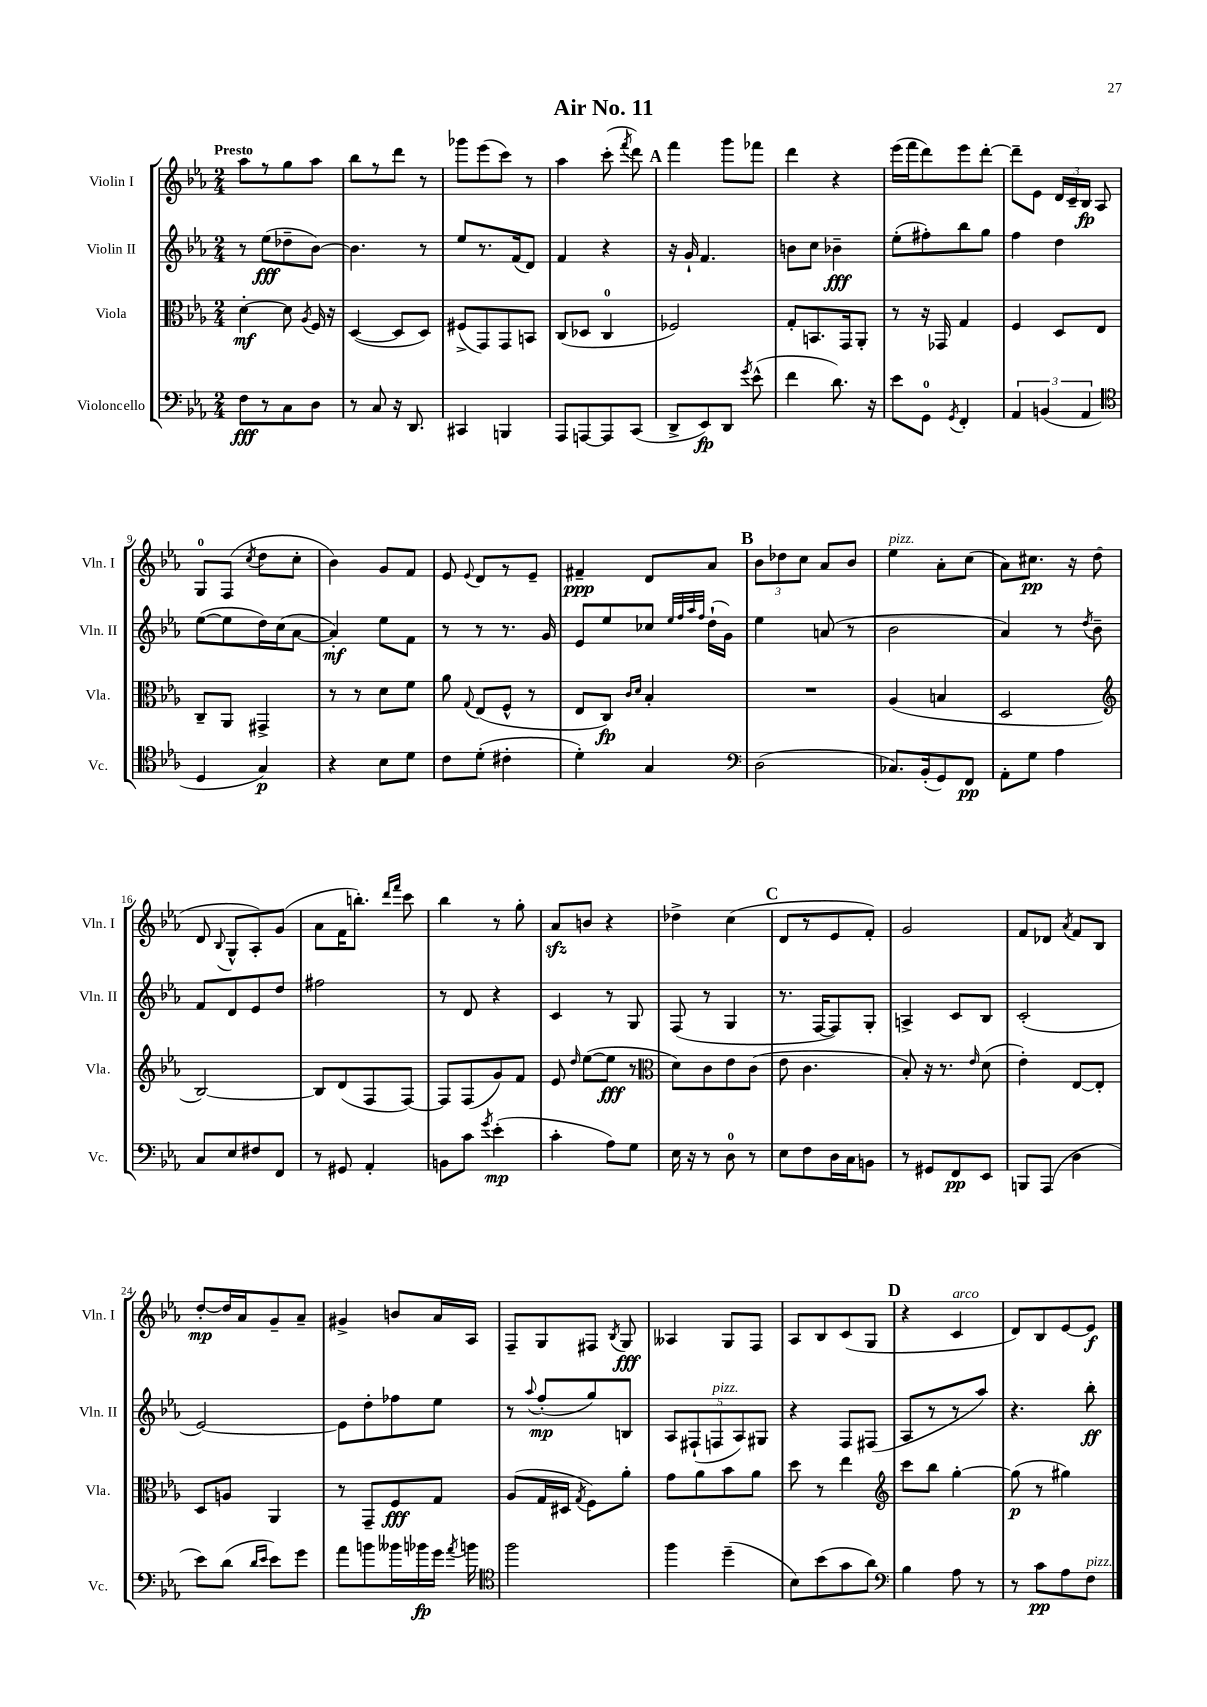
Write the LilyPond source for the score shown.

\header { title = "Air No. 11" }
<<
\new StaffGroup <<
\new Staff = "s0" \with { instrumentName = "Violin I" shortInstrumentName = "Vln. I" } {
    \clef treble \key ees \major \numericTimeSignature \time 2/4 \tempo "Presto"
    \autoBeamOff aes''8[ r8 g''8 aes''8] |
    bes''8[ r8 d'''8] r8 |
    ges'''8[ ees'''8( c'''8]) r8 |
    aes''4 c'''8-.( \acciaccatura { f'''8 } d'''8) |
    \mark \markup { \bold "A" } f'''4 g'''8[ fes'''8] |
    d'''4 r4 |
    ees'''16[( f'''16 d'''8) ees'''8 d'''8]~-. |
    d'''8[-- ees'8] \tuplet 3/2 { d'16[ c'16-- bes16]\fp } aes8 |
    g8[-0 f8]( \acciaccatura { c''8 } d''8[ c''8]-. |
    bes'4) g'8[ f'8] |
    ees'8 \appoggiatura { ees'8 } d'8[ r8 ees'8]-- |
    fis'4--\ppp d'8[ aes'8] |
    \mark \markup { \bold "B" } \tuplet 3/2 { bes'8[ des''8 c''8] } aes'8[ bes'8] |
    ees''4^\markup { \italic "pizz." } aes'8[-. c''8]( |
    aes'8[) cis''8.]\pp r16 d''8( |
    d'8 \appoggiatura { bes8 } g8[-^ aes8-.) g'8]( |
    aes'8[ f'16 b''8.]-.) \grace { d'''16[ f'''16] } c'''8 |
    bes''4 r8 g''8-. |
    aes'8[\sfz b'8] r4 |
    des''4-> c''4( |
    \mark \markup { \bold "C" } d'8[ r8 ees'8 f'8]-.) |
    g'2 |
    f'8[ des'8] \acciaccatura { aes'8 } f'8[ bes8] |
    d''8[~-.\mp d''16 aes'16 g'8-- aes'8]-- |
    gis'4-> b'8[ aes'16 aes16] |
    f8[-- g8 fis8] \acciaccatura { bes8 } g8\fff |
    aeses4 g8[ f8] |
    aes8[ bes8 c'8( g8] |
    \mark \markup { \bold "D" } r4 c'4^\markup { \italic "arco" } |
    d'8[) bes8 ees'8~ ees'8]\f \bar "|." |
}
\new Staff = "s1" \with { instrumentName = "Violin II" shortInstrumentName = "Vln. II" } {
    \clef treble \key ees \major \numericTimeSignature \time 2/4
    \autoBeamOff r8 ees''8[\fff( des''8-- bes'8]~) |
    bes'4. r8 |
    ees''8[ r8. f'16( d'8]) |
    f'4 r4 |
    \mark \markup { \bold "A" } r16 g'16-! f'4. |
    b'8[ c''8] bes'4--\fff |
    ees''8[-.( fis''8-.) bes''8 g''8] |
    f''4 d''4 |
    ees''8[~( ees''8 d''16) c''16( aes'8]~ |
    aes'4-.\mf) ees''8[ f'8] |
    r8 r8 r8. g'16 |
    ees'8[ ees''8 ces''8] \grace { ees''32[ f''32 aes''32 f''32] } d''16[-!( g'16]) |
    \mark \markup { \bold "B" } ees''4 a'8( r8 |
    bes'2 |
    aes'4) r8 \acciaccatura { d''8 } bes'8-- |
    f'8[ d'8 ees'8 d''8] |
    fis''2 |
    r8 d'8 r4 |
    c'4 r8 g8 |
    f8( r8 g4 |
    \mark \markup { \bold "C" } r8. f16[~ f8) g8]-. |
    a4-> c'8[ bes8] |
    c'2-.( |
    ees'2~) |
    ees'8[ d''8-. fes''8 ees''8] |
    r8 \appoggiatura { aes''8 } f''8[-.\mp( g''8) b8] |
    \tuplet 5/4 { aes8[ fis8-!( f8^\markup { \italic "pizz." } aes8) gis8] } |
    r4 f8[ fis8]( |
    \mark \markup { \bold "D" } aes8[ r8 r8 aes''8]) |
    r4. bes''8-.\ff \bar "|." |
}
\new Staff = "s2" \with { instrumentName = "Viola" shortInstrumentName = "Vla." } {
    \clef alto \key ees \major \numericTimeSignature \time 2/4
    \autoBeamOff d'4~-.\mf d'8 \acciaccatura { aes8 } f16 r16 |
    d4~( d8[ d8]) |
    fis8[->( g,8) g,8 b,8] |
    c8[( des8] c4-0 |
    \mark \markup { \bold "A" } fes2) |
    g8[-. b,8. g,16 aes,8]-. |
    r8 r16 ges,16 g4 |
    f4 d8[ ees8] |
    c8[-- aes,8] gis,4-> |
    r8 r8 d'8[ f'8] |
    aes'8 \appoggiatura { g8 } ees8[( f8]-^ r8 |
    ees8[ c8]\fp) \grace { c'16[ d'16] } bes4-. |
    \mark \markup { \bold "B" } R2 |
    aes4( b4 |
    d2 |
    \clef treble bes2~) |
    bes8[ d'8( f8 f8]~) |
    f8[ f8( g'8) f'8] |
    ees'8 \grace { d''16 } ees''8[~( ees''8]\fff r8 |
    \clef alto d'8[) c'8 ees'8 c'8]( |
    \mark \markup { \bold "C" } ees'8 c'4. |
    bes8-.) r16 r8. \grace { ees'16 } d'8( |
    ees'4-.) ees8[~ ees8]-. |
    d8[ a8] aes,4 |
    r8 g,8[-- f8\fff g8] |
    aes8[( g16 dis16] \acciaccatura { g8 } f8[) aes'8]-. |
    g'8[ aes'8 bes'8 aes'8] |
    d''8 r8 ees''4 |
    \mark \markup { \bold "D" } \clef treble c'''8[ bes''8] g''4~-. |
    g''8\p( r8 gis''4) \bar "|." |
}
\new Staff = "s3" \with { instrumentName = "Violoncello" shortInstrumentName = "Vc." } {
    \clef bass \key ees \major \numericTimeSignature \time 2/4
    \autoBeamOff f8[\fff r8 c8 d8] |
    r8 c8 r16 d,8. |
    cis,4 b,,4 |
    aes,,8[ a,,8~ a,,8 c,8]( |
    \mark \markup { \bold "A" } d,8[-> ees,8\fp) d,8] \acciaccatura { g'8 } ees'8-^( |
    f'4 d'8.) r16 |
    ees'8[ g,8]-0 \acciaccatura { g,8 } f,4-. |
    \tuplet 3/2 { aes,4 b,4( aes,4 } |
    \clef tenor d4 g4\p) |
    r4 bes8[ d'8] |
    c'8[ d'8]-.( cis'4-. |
    d'4-.) g4 |
    \mark \markup { \bold "B" } \clef bass d2( |
    ces8.[) bes,16-.( g,8) f,8]\pp |
    aes,8[-. g8] aes4 |
    c8[ ees8 fis8 f,8] |
    r8 gis,8 aes,4-. |
    b,8[ c'8] \acciaccatura { g'8 } ees'4-.\mp( |
    c'4-. aes8[) g8] |
    ees16 r16 r8 d8-0 r8 |
    \mark \markup { \bold "C" } ees8[ f8 d16 c16 b,8] |
    r8 gis,8[ f,8\pp ees,8] |
    b,,8[ aes,,8]( d4 |
    ees'8[) d'8]( \grace { d'16[ ees'16] } ees'8[) g'8] |
    aes'8[ b'8 beses'16 bes'16\fp g'16] \acciaccatura { aes'8 } b'16 |
    \clef tenor f''2 |
    f''4 d''4--( |
    bes8[) bes'8( g'8 aes'8]) |
    \mark \markup { \bold "D" } \clef bass bes4 aes8 r8 |
    r8 c'8[\pp aes8 f8]^\markup { \italic "pizz." } \bar "|." |
}
>>
>>
